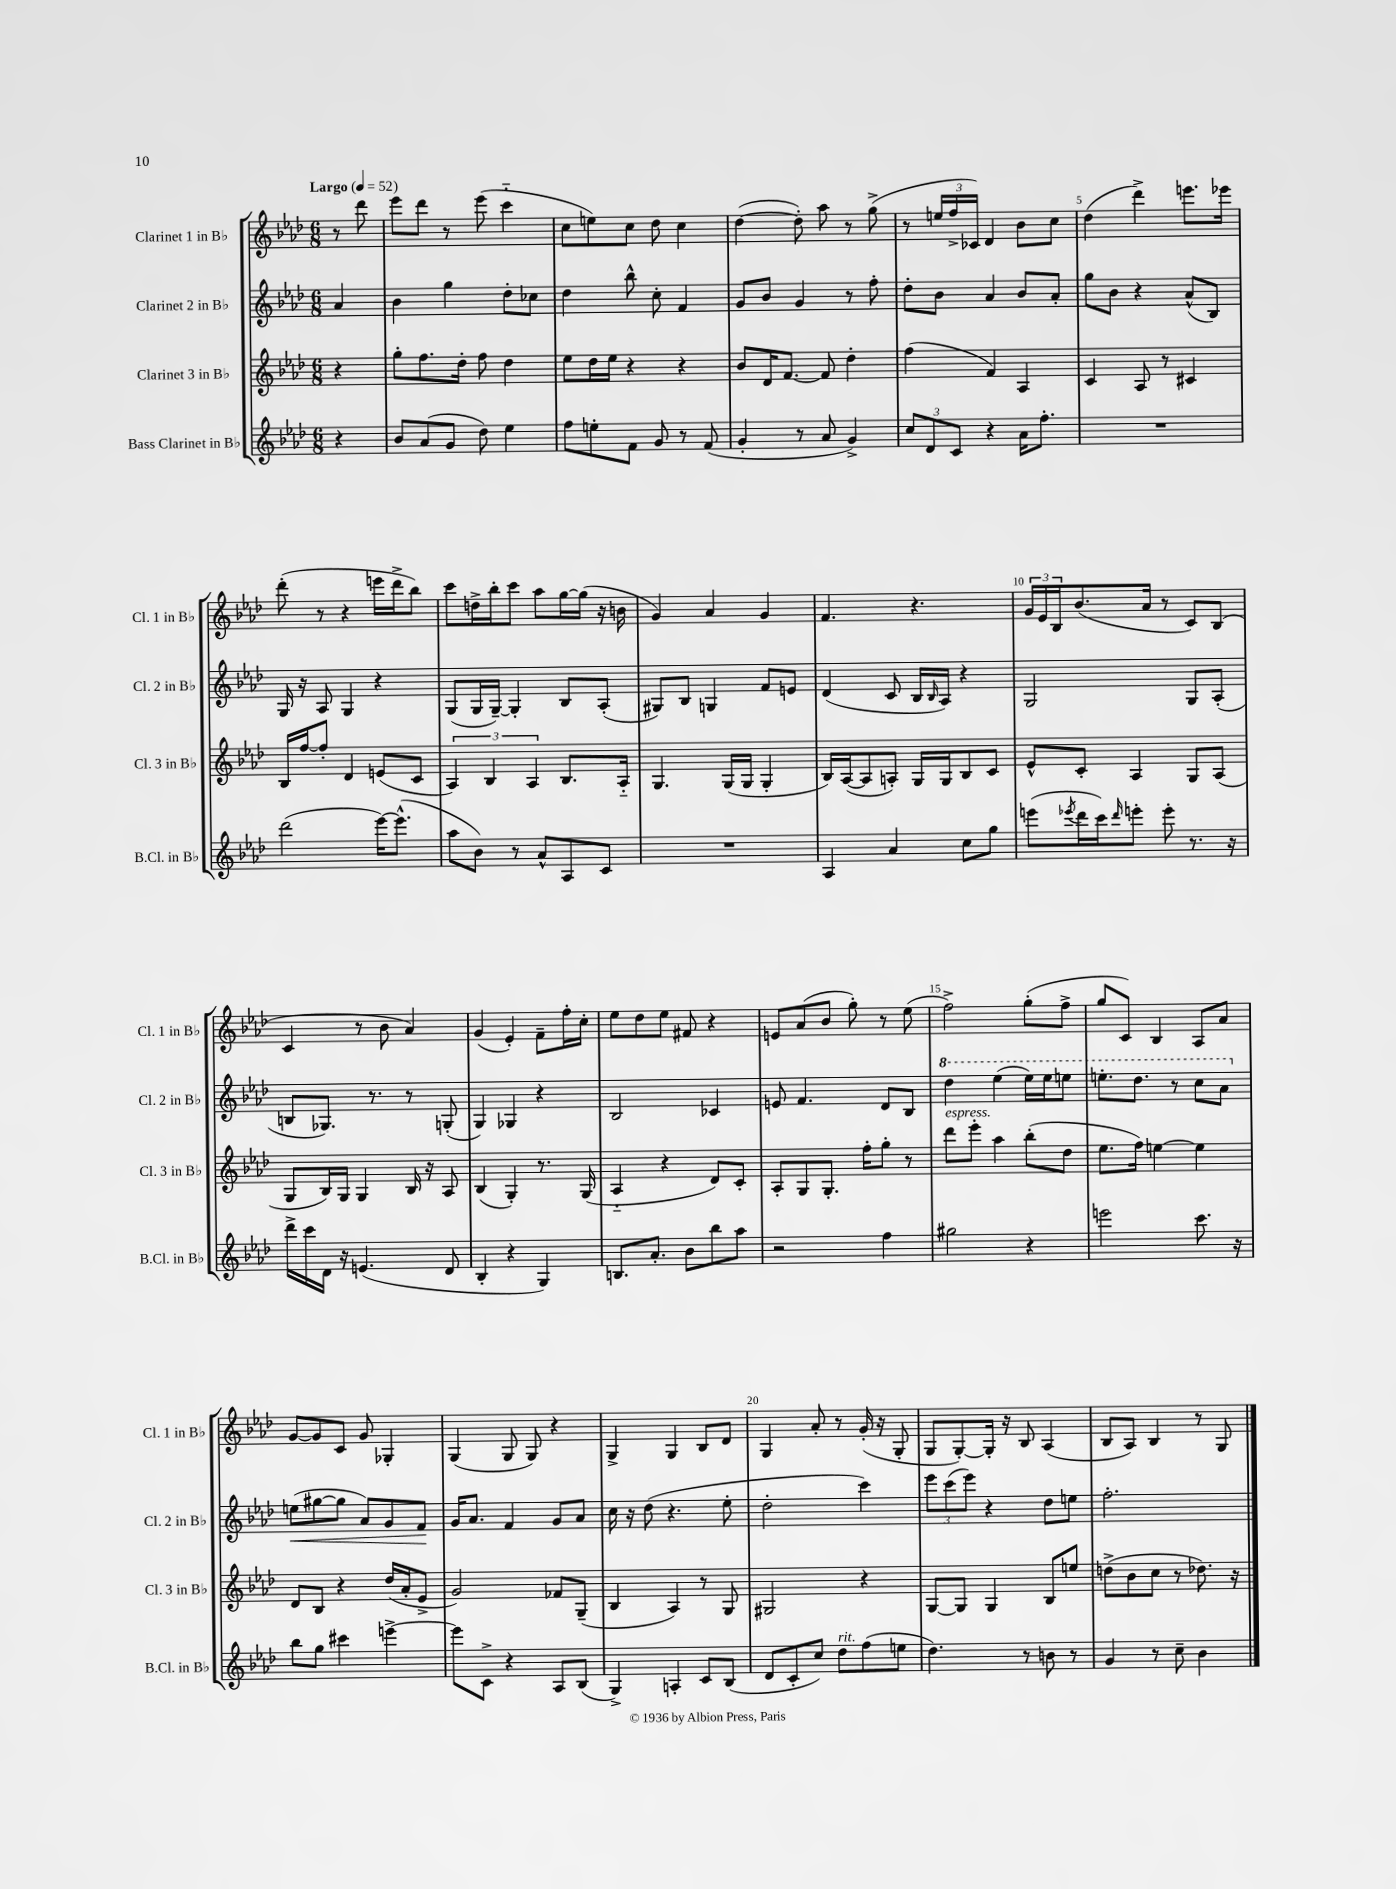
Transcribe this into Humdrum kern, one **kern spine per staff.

**kern	**kern	**kern	**kern
*staff4	*staff3	*staff2	*staff1
*clefG2	*clefG2	*clefG2	*clefG2
*k[b-e-a-d-]	*k[b-e-a-d-]	*k[b-e-a-d-]	*k[b-e-a-d-]
*M6/8	*M6/8	*M6/8	*M6/8
*MM52	*MM52	*MM52	*MM52
4r	4r	4a-	8r
.	.	.	8ddd-
=	=	=	=
8b-	8gg'	4b-	8eee-
(8a-	8.ff	.	8ddd-
8g	.	4gg	8r
.	16dd-'	.	.
8dd-)	8ff	.	(8eee-
4ee-	4dd-	8dd-'	4ccc'~
.	.	8cc-	.
=	=	=	=
8ff	8ee-	4dd-	8cc
8ee'	16dd-	.	8ee)
.	16ee-	.	.
8f	4r	8bb-^^	8cc
8g	.	8cc'	8dd-
8r	4r	4f	4cc
(8f	.	.	.
=	=	=	=
4g'	8b-	8g	([4dd-
.	16d-	8b-	.
.	[8.f	.	.
8r	.	4g	8dd-'])
8a-	8f]	.	8aa-
4g^)	4dd-'	8r	8r
.	.	8ff'	(8gg^
=	=	=	=
12cc	(4ff	8dd-'	8r
12d-	.	.	.
.	.	8b-	24ee
12c	.	.	24ff^
.	.	.	24c-)
4r	4f)	4a-	4d-
16a-	4A-	8b-	8b-
8.ff'	.	.	.
.	.	8a-'	8cc
=	=	=	=
2.r	4c	8gg	(4dd-
.	.	8b-	.
.	8A-	4r	4ddd-^)
.	8r	.	.
.	4c#	(8a-^^	8.eee
.	.	8B-)	.
.	.	.	16eee-
=	=	=	=
(2ddd-	16B-	16G	(8ddd-'
.	[16ff	16r	.
.	8ff']	8A-	8r
.	4d-	4G	4r
[16eee-)	(8e	4r	16eee
(8.eee-^^]	.	.	16ddd-^
.	8c	.	8bb-)
=	=	=	=
8aa-	6A-)	(8G	8ccc
8b-)	.	16G	16dd^
.	6B-	.	.
.	.	[16G~)	16bb-'
8r	.	4G']	8ccc
.	6A-	.	.
8a-^^	.	.	8aa-
8A-	8.B-	8B-	[16gg
.	.	.	(16gg]
8c	.	(8A-'	16r
.	16A-'~	.	16b
=	=	=	=
2.r	4.G	8G#)	4g)
.	.	8B-	.
.	.	4G	4a-
.	(16G	.	.
.	16G	.	.
.	4G'	8f	4g
.	.	8e	.
=	=	=	=
4A-	16B-)	(4d-	4.f
.	([16A-	.	.
.	8A-]	.	.
4a-	8A')	8c	.
.	16G	16B-	4.r
.	.	16qqB-	.
.	16G	16A-)	.
8cc	8B-	4r	.
8gg	8c	.	.
=	=	=	=
(8eee	8e-^^	2G	24g
.	.	.	24e-
.	.	.	24B-
8qeee-	.	.	.
16ddd-	8c'	.	(8.b-
16ccc)	.	.	.
16qqddd-	.	.	.
8eee'	4A-	.	.
.	.	.	16a-
8eee'	.	.	8r
8.r	8G	8G	8c)
.	(8A-	(8A-'	(8B-
16r	.	.	.
=	=	=	=
16ddd-^	8G	8B	4c
16ccc	.	.	.
16d-	16B-)	8.G-)	.
16r	16G	.	.
(4.e	4G	.	8r
.	.	8.r	.
.	.	.	8b-
.	16B-	8r	4a-)
.	16r	.	.
8d-	8A-	(8G'	.
=	=	=	=
4B-'	(4B-	4G)	(4g
4r	4G')	4G-	4e-')
4G)	8.r	4r	8f~
.	.	.	16ff'
.	(16G	.	16cc'
=	=	=	=
8.B	4A-'~	2B-	8ee-
.	.	.	8dd-
8.a-'	.	.	.
.	4r	.	8ee-
8b-	.	.	8f#
8bb-	8d-)	4c-	4r
8aa-	8c'	.	.
=	=	=	=
2r	8A-'	8e	8e
.	8G	4.f	(8a-
.	8.G'	.	8b-
.	.	.	8gg')
.	16ff'	.	.
4ff	8gg'	8d-	8r
.	8r	8B-	(8ee-
=	=	=	=
2gg#	8ddd-	4ddd-	2ff^)
.	8eee-'	.	.
.	4aa-	(4eee-	.
4r	(8bb-'	16eee-)	(8gg'
.	.	16eee-	.
.	8dd-	8eee	8ff^
=	=	=	=
2eee	8.ee-	8.eee'	8gg
.	.	.	8c)
.	16ff)	8.ddd-	.
.	[4ee	.	4B-
.	.	8r	.
8.ccc	4ee]	8ccc	8A-
.	.	8aa-	8a-
16r	.	.	.
=	=	=	=
8bb-	8d-	(8ee	[8g
8gg	8B-	[8gg#	8g]
4ccc#	4r	8gg#]	8c
.	.	8a-)	8g
[4eee^	(16dd-	8g	4G-'
.	16a-'	.	.
.	8e-^	8f	.
=	=	=	=
8eee]	2g)	16g	(4G
.	.	8.a-	.
8c^	.	.	.
4r	.	4f	8G
.	.	.	8G)
8A-	8f-	8g	4r
(8B-	(8G~	8a-	.
=	=	=	=
4G^)	4B-	16cc	4G^
.	.	16r	.
.	.	(8dd-	.
4A'	4A-)	4.r	4G
8c	8r	.	8B-
(8B-	8G	8ee-'	8d-
=	=	=	=
8d-	2G#	2dd-'	4G
8c'	.	.	.
8cc)	.	.	8a-'
8dd-	.	.	8r
(8ff	4r	4ccc)	(16g'
.	.	.	16r
8ee	.	.	8G'
=	=	=	=
4.dd-)	[8G	12eee-	8G
.	.	(12ccc	.
.	8G]	.	[8G')
.	.	12eee-)	.
.	4G	4r	16G']
.	.	.	16r
8r	.	.	8B-
8b	8B-	8dd-	(4A-
8r	8ee	8ee	.
=	=	=	=
4g	(8dd^	2.ff'	8B-
.	8b-	.	8A-)
8r	8cc	.	4B-
8cc~	8r	.	.
4b-	8.dd-)	.	8r
.	.	.	8G
.	16r	.	.
==	==	==	==
*-	*-	*-	*-
